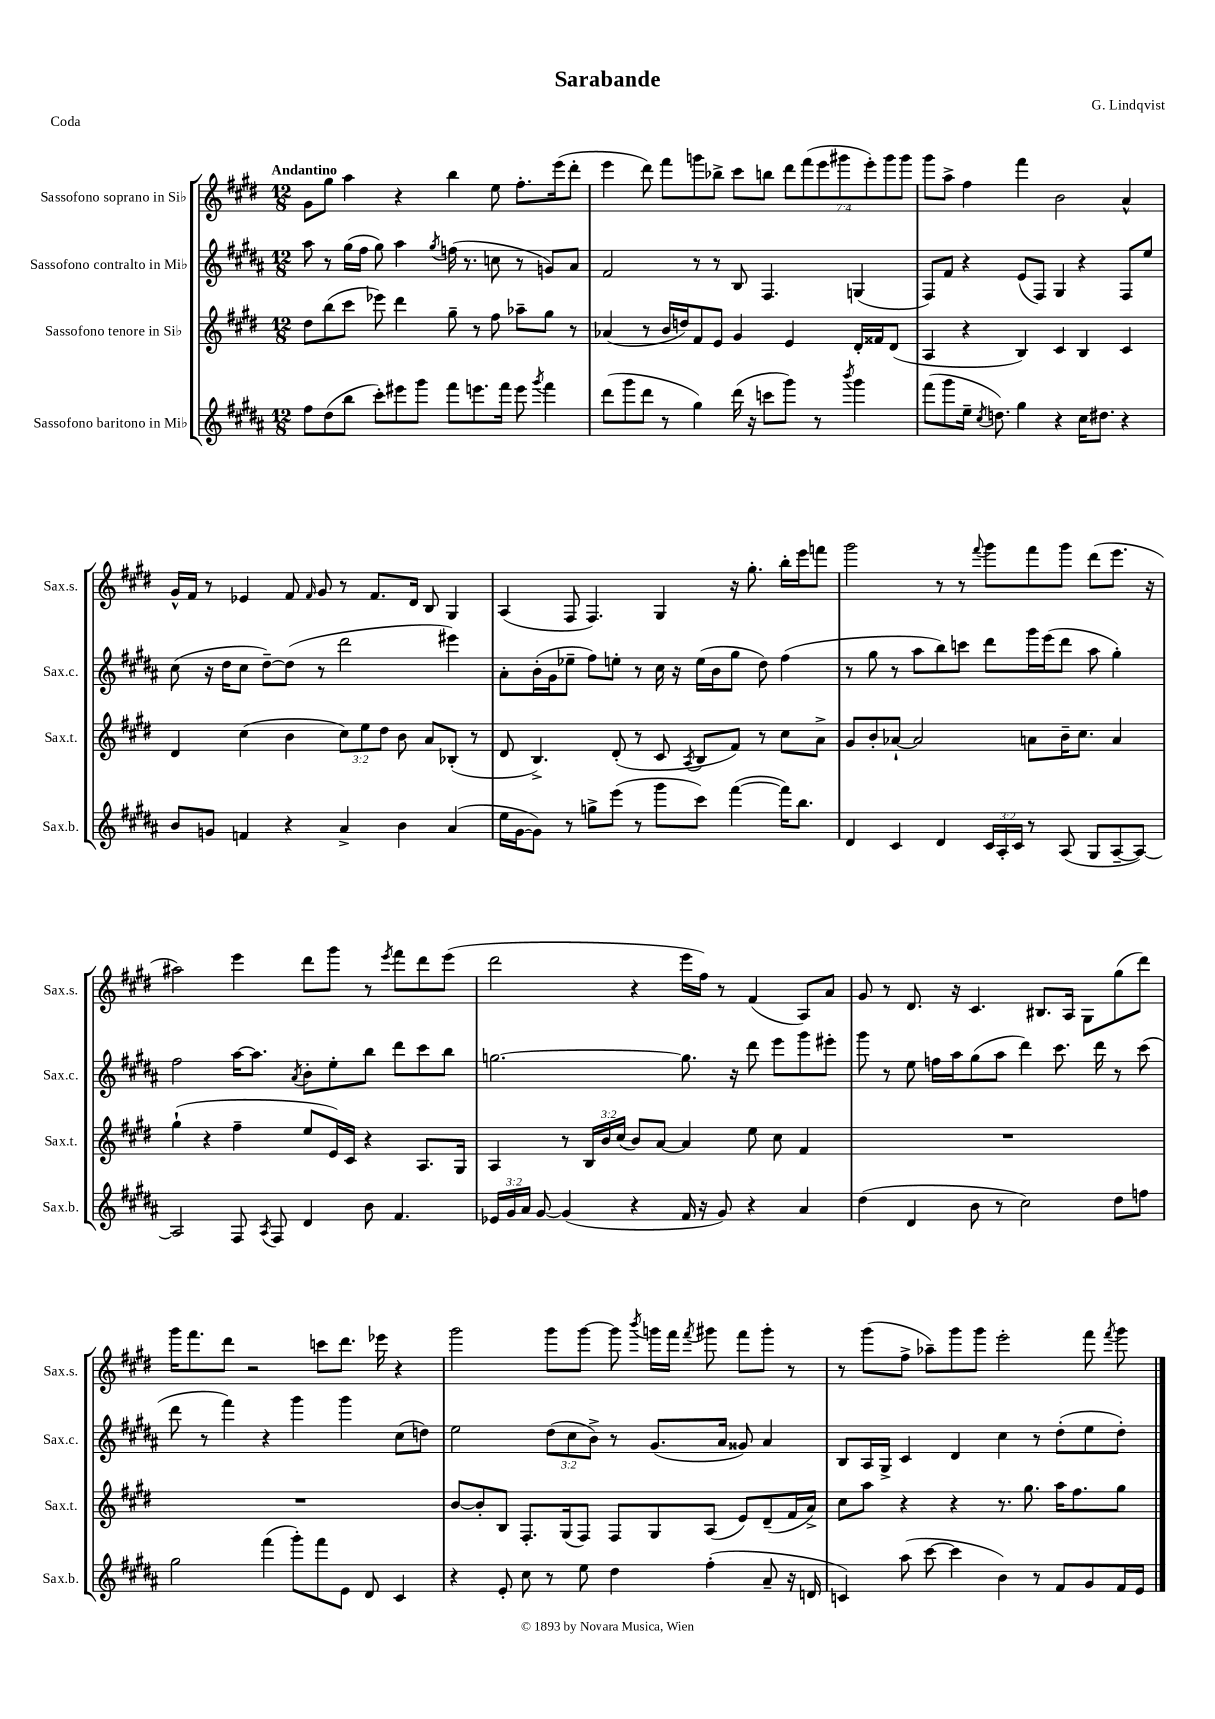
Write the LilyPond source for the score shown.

\header { title = "Sarabande" composer = "G. Lindqvist" piece = "Coda" }
<<
\new StaffGroup <<
\new Staff = "s0" \with { instrumentName = "Sassofono soprano in Sib" shortInstrumentName = "Sax.s." } {
    \clef treble \key e \major \numericTimeSignature \time 12/8 \override Staff.TupletNumber.text = #tuplet-number::calc-fraction-text \tempo "Andantino"
    \autoBeamOff gis'8[ gis''8] a''4 r4 b''4 e''8 fis''8.[-. e'''16( dis'''8]-. |
    e'''4 dis'''8) fis'''8[ g'''8 bes''8]-> cis'''8[ b''8] \tuplet 7/4 { dis'''8[ fis'''8( e'''8 gis'''8 e'''8-.) gis'''8 gis'''8] } |
    gis'''8[ a''8]-> fis''4 fis'''4 b'2 a'4-^ |
    gis'16[-^ fis'16] r8 ees'4 fis'8 \grace { fis'16 } gis'8 r8 fis'8.[ dis'16] b8 gis4 |
    a4( fis8 fis4.) gis4 r16 gis''8.-. b''16[-. e'''16 f'''8] |
    gis'''2 r8 r8 \appoggiatura { fis'''8 } gis'''8[ fis'''8 gis'''8] dis'''8[( e'''8.] r16 |
    ais''2) e'''4 dis'''8[ gis'''8] r8 \acciaccatura { e'''8 } fis'''8[ dis'''8 e'''8]( |
    dis'''2 r4 e'''16[ fis''16]) r8 fis'4( a8[) a'8] |
    gis'8 r8 dis'8. r16 cis'4. bis8.[ a16] gis8[ gis''8( dis'''8]) |
    gis'''16[ fis'''8. dis'''8] r2 c'''8[ dis'''8.] ees'''16 r4 |
    gis'''2 gis'''8[ gis'''8]~ gis'''8 \acciaccatura { b'''8 } g'''16[ fis'''16] \acciaccatura { fis'''8 } gis'''8 fis'''8[ gis'''8]-. r8 |
    r8 gis'''8[( fis''8]-> aes''8[--) gis'''8 gis'''8] e'''2-. fis'''8 \acciaccatura { fis'''8 } gis'''8 \bar "|." |
}
\new Staff = "s1" \with { instrumentName = "Sassofono contralto in Mib" shortInstrumentName = "Sax.c." } {
    \clef treble \key b \major \numericTimeSignature \time 12/8 \override Staff.TupletNumber.text = #tuplet-number::calc-fraction-text
    \autoBeamOff ais''8 r8 gis''16[( fis''16] gis''8) ais''4 \acciaccatura { gis''8 } f''16( r8. c''8 r8 g'8[) ais'8] |
    fis'2 r8 r8 b8 fis4. g4( |
    fis8[) fis'8] r4 e'8[( fis8]) gis4 r4 fis8[ e''8] |
    cis''8( r16 dis''16[ cis''8] dis''8[~--) dis''8]( r8 dis'''2 eis'''4) |
    ais'8[-. b'16-.( gis'16 ees''8]-- fis''8[) e''8]-. r8 cis''16 r16 e''16[( b'16 gis''8] dis''8) fis''4( |
    r8 gis''8 r8 ais''8[ b''8) c'''8] dis'''8[ gis'''16 e'''16( dis'''8] ais''8 gis''4-.) |
    fis''2 ais''16[~ ais''8.] \acciaccatura { ais'8 } b'8[-. e''8-. b''8] dis'''8[ cis'''8 b''8] |
    g''2.~ g''8. r16 dis'''8 e'''8[ gis'''8 eis'''8]-. |
    gis'''8 r8 e''8 f''16[ ais''16 gis''8( ais''8] dis'''4) cis'''8. dis'''16 r8 cis'''8( |
    dis'''8 r8 fis'''4) r4 gis'''4 gis'''4 cis''8[( d''8]) |
    e''2 \tuplet 3/2 { dis''8[( cis''8 b'8]->) } r8 gis'8.[( ais'16] gisis'8) ais'4 |
    b8[ ais16 gis16]-> cis'4 dis'4 cis''4 r8 dis''8[-.( e''8 dis''8]-.) \bar "|." |
}
\new Staff = "s2" \with { instrumentName = "Sassofono tenore in Sib" shortInstrumentName = "Sax.t." } {
    \clef treble \key e \major \numericTimeSignature \time 12/8 \override Staff.TupletNumber.text = #tuplet-number::calc-fraction-text
    \autoBeamOff dis''8[ b''8( cis'''8] ees'''8) dis'''4 gis''8-- r8 fis''8 aes''8[-- gis''8] r8 |
    aes'4( r8 b'16[ d''16) fis'8 e'8] gis'4 e'4 dis'16[-. fisis'16 dis'8]( |
    a4 r4 b4) cis'4 b4 cis'4 |
    dis'4 cis''4( b'4 \tuplet 3/2 { cis''8[) e''8 dis''8] } b'8 a'8[ bes8]-.( r8 |
    dis'8 b4.->) dis'8-.( r8 cis'8 \acciaccatura { a8 } b8[ fis'8]) r8 cis''8[ a'8]-> |
    gis'8[ b'8-. aes'8]~-! aes'2 a'8[ b'16-- cis''8.] a'4 |
    gis''4-!( r4 fis''4-- e''8[ e'16) cis'16] r4 a8.[ gis16] |
    a4 r8 \tuplet 3/2 { b16[ b'16 cis''16]( } b'8[) a'8]~ a'4 e''8 cis''8 fis'4 |
    R1. |
    R1. |
    b'8[~ b'8-. b8] fis8.[-. gis16( fis8]) fis8[ gis8 a8]( e'8[) dis'8--( fis'16 a'16]->) |
    cis''8[ a''8] r4 r4 r8. gis''8. a''16[ fis''8. gis''8] \bar "|." |
}
\new Staff = "s3" \with { instrumentName = "Sassofono baritono in Mib" shortInstrumentName = "Sax.b." } {
    \clef treble \key b \major \numericTimeSignature \time 12/8 \override Staff.TupletNumber.text = #tuplet-number::calc-fraction-text
    \autoBeamOff fis''8[ dis''8( b''8] cis'''8[-.) eis'''8 gis'''8] fis'''8[ e'''8. fis'''16] e'''8 \acciaccatura { gis'''8 } fis'''4 |
    dis'''8[( gis'''8 dis'''8] r8 gis''4) dis'''16( r16 c'''8[ gis'''8]) r8 \acciaccatura { b'''8 } gis'''4 |
    fis'''8[( gis'''8 e''16]-- \acciaccatura { cis''8 } d''8.) gis''4 r4 cis''16[ dis''8.] r4 |
    b'8[ g'8] f'4 r4 ais'4-> b'4 ais'4( |
    e''16[ gis'16~ gis'8]) r8 g''8[-> e'''8]( r8 gis'''8[ cis'''8]) fis'''4~( fis'''16[) b''8.] |
    dis'4 cis'4 dis'4 \tuplet 3/2 { cis'16[ ais16-. cis'16] } r8 ais8( gis8[ ais8~-- ais8]~) |
    ais2 fis8 \acciaccatura { ais8 } fis8 dis'4 b'8 fis'4. |
    \tuplet 3/2 { ees'16[ gis'16 ais'16] } gis'8~ gis'4( r4 fis'16 r16 gis'8) r4 ais'4 |
    dis''4( dis'4 b'8 r8 cis''2) dis''8[ f''8] |
    gis''2 fis'''4( gis'''8[-.) fis'''8 e'8] dis'8 cis'4 |
    r4 e'8-. cis''8 r8 e''8 dis''4 fis''4-.( ais'8-- r16 d'16 |
    c'4) ais''8( cis'''8~ cis'''4 b'4) r8 fis'8[ gis'8 fis'16 e'16] \bar "|." |
}
>>
>>
\layout { \context { \Score \remove "Bar_number_engraver" } }
